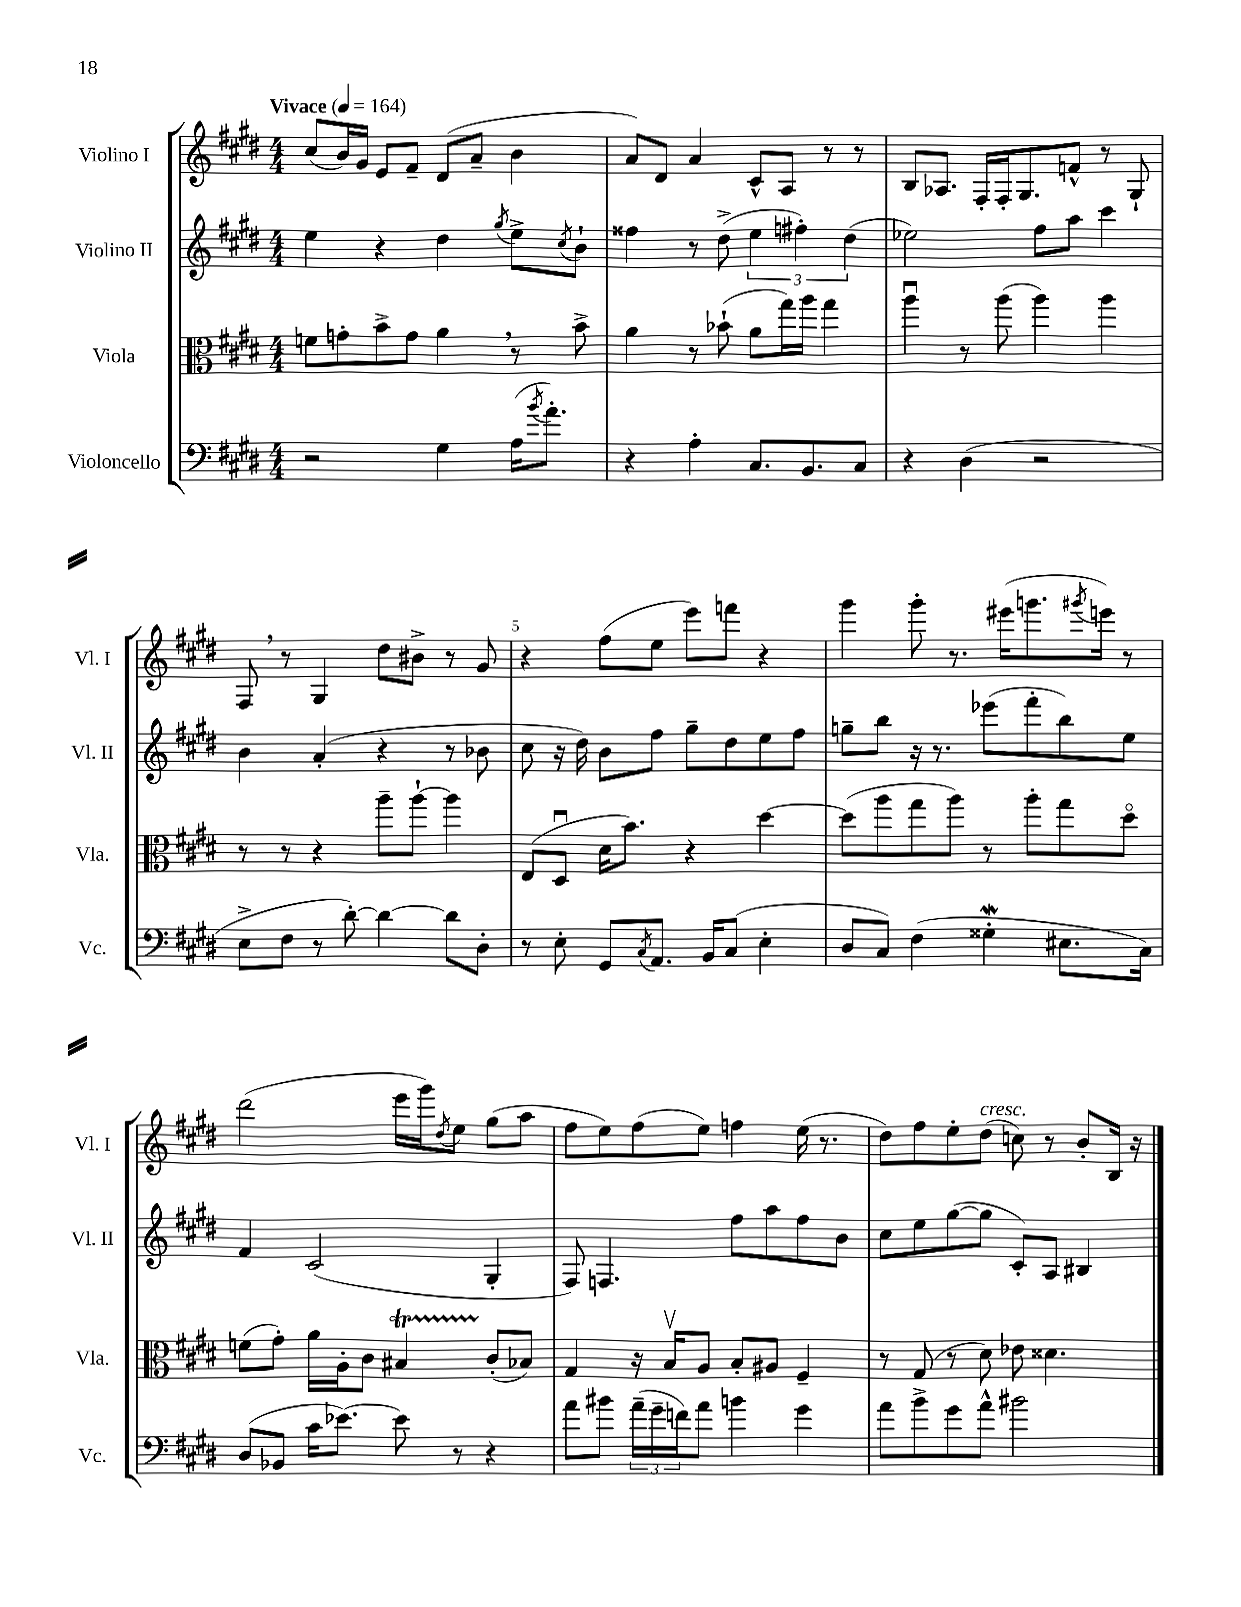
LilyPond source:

<<
\new StaffGroup <<
\new Staff = "s0" \with { instrumentName = "Violino I" shortInstrumentName = "Vl. I" } {
    \clef treble \key e \major \numericTimeSignature \time 4/4 \tempo "Vivace" 4 = 164
    cis''8( b'16) gis'16 e'8 fis'8-- dis'8( a'8-- b'4 |
    a'8) dis'8 a'4 cis'8-^ a8 r8 r8 |
    b8 aes8. fis16-. fis16-. gis8. f'8-^ r8 gis8-! |
    fis8 \breathe r8 gis4 dis''8 bis'8-> r8 gis'8 |
    r4 fis''8( e''8 e'''8) f'''8 r4 |
    gis'''4 gis'''8-. r8. eis'''16( g'''8. \acciaccatura { gis'''8 } e'''16) r8 |
    dis'''2( e'''16 gis'''16) \acciaccatura { dis''8 } e''8 gis''8( a''8 |
    fis''8 e''8) fis''8( e''8) f''4 e''16( r8. |
    dis''8) fis''8 e''8-. dis''8^\markup { \italic "cresc." }( c''8) r8 b'8-. b16 r16 \bar "|." |
}
\new Staff = "s1" \with { instrumentName = "Violino II" shortInstrumentName = "Vl. II" } {
    \clef treble \key e \major \numericTimeSignature \time 4/4
    e''4 r4 dis''4 \acciaccatura { gis''8 } e''8-> \acciaccatura { cis''8 } b'8-! |
    fisis''4 r8 dis''8->( \tuplet 3/2 { e''4 fis''4-.) dis''4( } |
    ees''2) fis''8 a''8 cis'''4 |
    b'4 a'4-.( r4 r8 bes'8 |
    cis''8 r16 dis''16) b'8 fis''8 gis''8-- dis''8 e''8 fis''8 |
    g''8-- b''8 r16 r8. ees'''8( fis'''8-. b''8) e''8 |
    fis'4 cis'2( gis4-. |
    fis8) f4. fis''8 a''8 fis''8 b'8 |
    cis''8 e''8 gis''8~( gis''8 cis'8-.) a8 bis4 \bar "|." |
}
\new Staff = "s2" \with { instrumentName = "Viola" shortInstrumentName = "Vla." } {
    \clef alto \key e \major \numericTimeSignature \time 4/4
    f'8 g'8-. b'8-> g'8 a'4 \breathe r8 b'8-> |
    a'4 r8 bes'8-!( a'8 gis''16) a''16 gis''4 |
    a''4\downbow r8 a''8( a''4) a''4 |
    r8 r8 r4 a''8-- a''8~-! a''4 |
    e8( dis8\downbow dis'16 b'8.) r4 dis''4~ |
    dis''8( a''8 gis''8 a''8) r8 a''8-. gis''8 dis''8\flageolet |
    f'8( gis'8-.) a'16 a16-. cis'8 bis4\startTrillSpan cis'8-.\stopTrillSpan( bes8) |
    gis4 r16 b16\upbow a8 b8-. ais8 fis4-- |
    r8 gis8( r8 dis'8) ees'8 disis'4. \bar "|." |
}
\new Staff = "s3" \with { instrumentName = "Violoncello" shortInstrumentName = "Vc." } {
    \clef bass \key e \major \numericTimeSignature \time 4/4
    r2 gis4 a16( \acciaccatura { b'8 } a'8.-.) |
    r4 a4-. cis8. b,8. cis8 |
    r4 dis4( r2 |
    e8-> fis8 r8 dis'8~-.) dis'4~ dis'8 dis8-. |
    r8 e8-. gis,8 \acciaccatura { cis8 } a,8. b,16 cis8( e4-. |
    dis8 cis8) fis4( gisis4-.\mordent eis8. cis16) |
    dis8( bes,8 cis'16 ees'8.~) ees'8 r8 r4 |
    a'8 bis'8 \tuplet 3/2 { a'16--( gis'16-- f'16) } a'8 b'4 gis'4 |
    a'8 b'8-> gis'8 a'8-^ bis'2 \bar "|." |
}
>>
>>
\layout { \context { \Score \override BarNumber.break-visibility = ##(#f #t #t) barNumberVisibility = #(every-nth-bar-number-visible 5) } }
